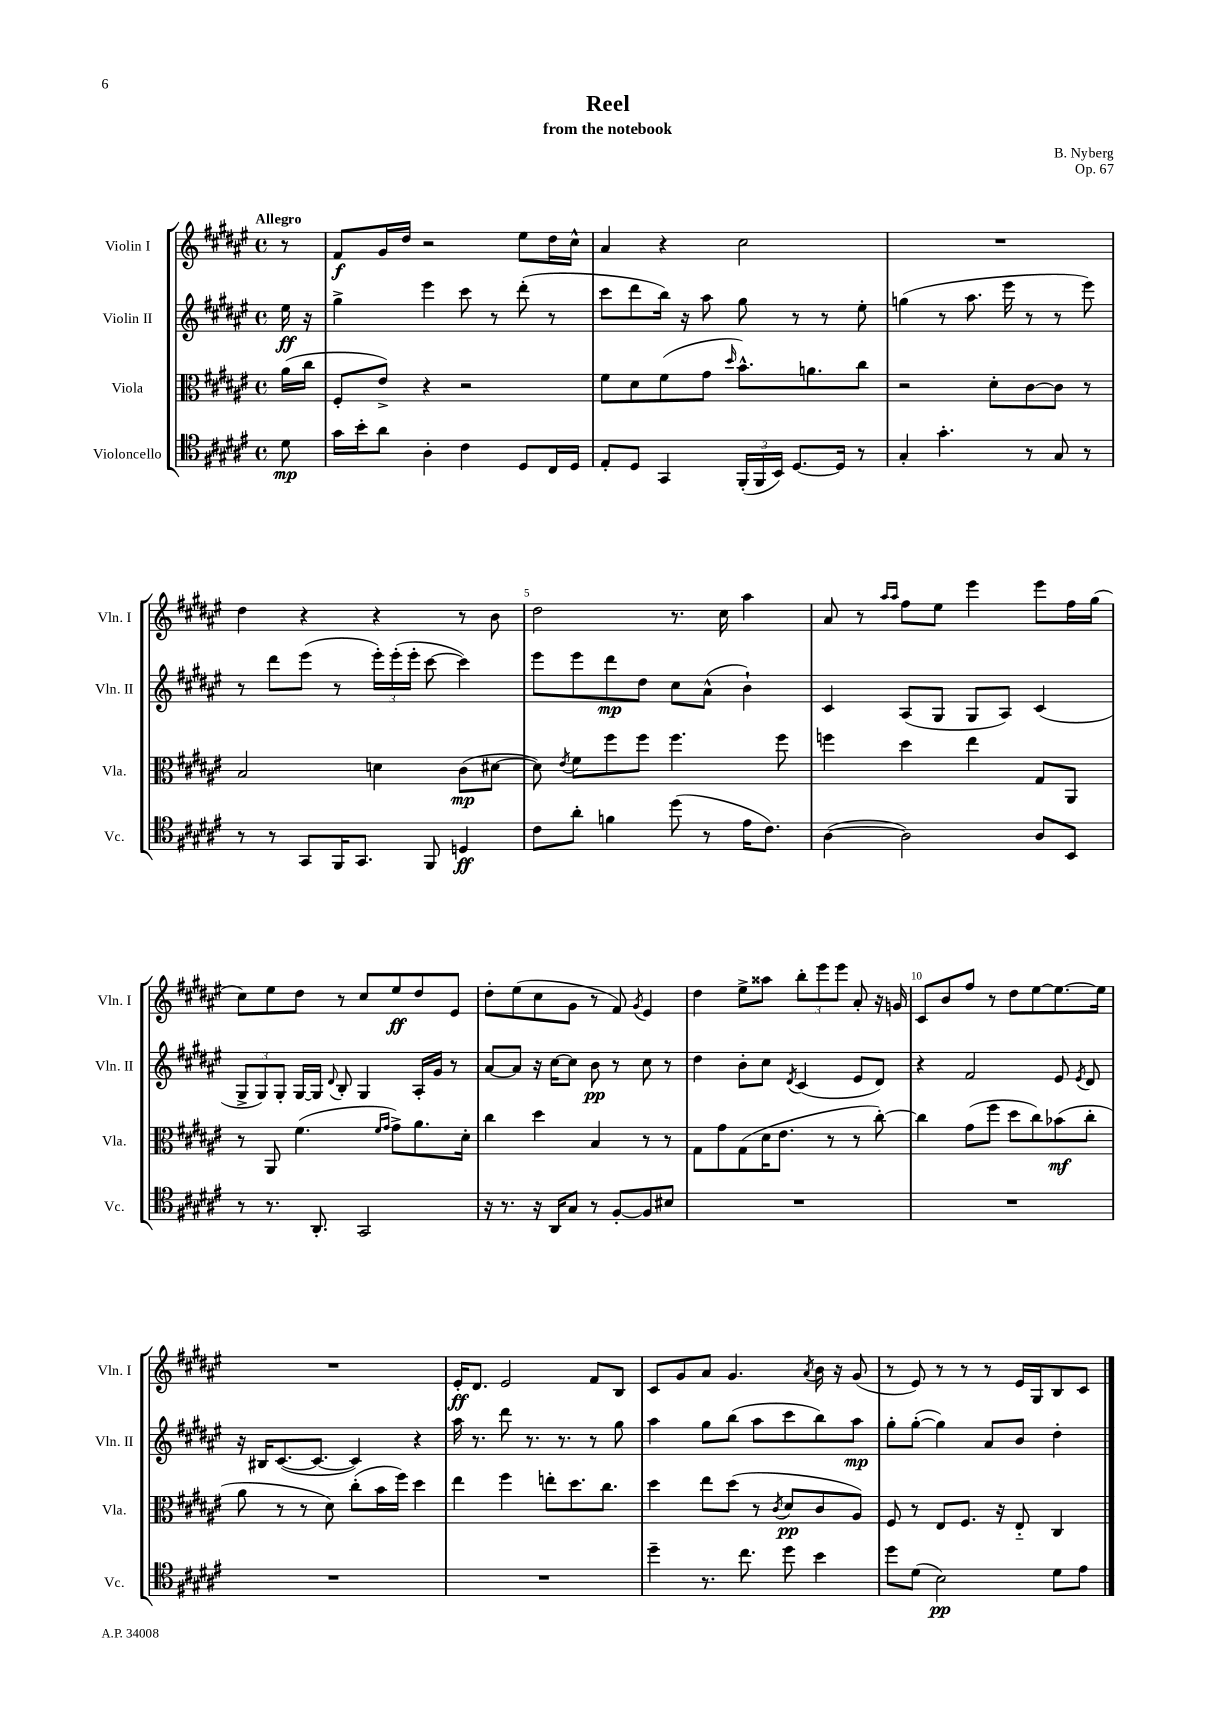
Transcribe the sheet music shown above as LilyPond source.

\header { title = "Reel" composer = "B. Nyberg" subtitle = "from the notebook" opus = "Op. 67" }
<<
\new StaffGroup <<
\new Staff = "s0" \with { instrumentName = "Violin I" shortInstrumentName = "Vln. I" } {
    \clef treble \key fis \major \defaultTimeSignature \time 4/4 \partial 8 \tempo "Allegro"
    \autoBeamOff r8 |
    fis'8[\f gis'16 dis''16] r2 eis''8[ dis''16 cis''16]-^ |
    ais'4 r4 cis''2 |
    R1 |
    dis''4 r4 r4 r8 b'8 |
    dis''2 r8. cis''16 ais''4 |
    ais'8 r8 \grace { ais''16[ ais''16] } fis''8[ eis''8] eis'''4 eis'''8[ fis''16 gis''16]( |
    cis''8[) eis''8 dis''8] r8 cis''8[ eis''8\ff dis''8 eis'8] |
    dis''8[-. eis''8( cis''8 gis'8] r8 fis'8) \acciaccatura { gis'8 } eis'4 |
    dis''4 eis''8[-> aisis''8] \tuplet 3/2 { b''8[-. eis'''8 eis'''8] } ais'8-. r16 g'16 |
    cis'8[ b'8 fis''8] r8 dis''8[ eis''8~ eis''8.~ eis''16] |
    R1 |
    eis'16[-.\ff dis'8.] eis'2 fis'8[ b8] |
    cis'8[ gis'8 ais'8] gis'4. \acciaccatura { ais'8 } b'16 r16 gis'8( |
    r8 eis'8) r8 r8 r8 eis'16[ gis16 b8 cis'8] \bar "|." |
}
\new Staff = "s1" \with { instrumentName = "Violin II" shortInstrumentName = "Vln. II" } {
    \clef treble \key fis \major \defaultTimeSignature \time 4/4 \partial 8
    \autoBeamOff eis''16\ff r16 |
    gis''4-> eis'''4 cis'''8 r8 dis'''8-.( r8 |
    cis'''8[ dis'''8 b''16]) r16 ais''8 gis''8 r8 r8 eis''8-. |
    g''4( r8 ais''8. eis'''16 r8 r8 eis'''8) |
    r8 dis'''8[ eis'''8]( r8 \tuplet 3/2 { eis'''16[-.) eis'''16-.( eis'''16]-. } cis'''8~ cis'''4) |
    eis'''8[ eis'''8 dis'''8\mp dis''8] cis''8[ ais'8]-^( b'4-!) |
    cis'4 ais8[( gis8] gis8[ ais8]) cis'4( |
    \tuplet 3/2 { gis8[-> gis8) gis8]-. } gis16[~ gis16] \appoggiatura { dis'8 } b8-. gis4 ais16[-. gis'16] r8 |
    ais'8[~ ais'8] r16 cis''16[~ cis''8] b'8\pp r8 cis''8 r8 |
    dis''4 b'8[-. cis''8] \acciaccatura { dis'8 } cis'4( eis'8[ dis'8]) |
    r4 fis'2 eis'8 \acciaccatura { eis'8 } dis'8 |
    r16 bis16[ cis'8.~( cis'8.]~ cis'4) r4 |
    ais''16 r8. dis'''8 r8. r8. r8 gis''8 |
    ais''4 gis''8[ b''8]( ais''8[ cis'''8 b''8) ais''8]\mp |
    gis''8[-. gis''8]~-.( gis''4) ais'8[ b'8] dis''4-. \bar "|." |
}
\new Staff = "s2" \with { instrumentName = "Viola" shortInstrumentName = "Vla." } {
    \clef alto \key fis \major \defaultTimeSignature \time 4/4 \partial 8
    \autoBeamOff ais'16[( cis''16] |
    fis8[-. eis'8]->) r4 r2 |
    fis'8[ dis'8 fis'8( gis'8] \grace { dis''16 } b'8.[-^) a'8. cis''8] |
    r2 dis'8[-. cis'8~ cis'8] r8 |
    b2 d'4 cis'8[\mp( dis'8]~ |
    dis'8) \acciaccatura { eis'8 } fis'8[ fis''8 fis''8] fis''4. fis''8 |
    f''4 dis''4 eis''4 gis8[ ais,8] |
    r8 ais,8 fis'4.( \grace { fis'16[ gis'16] } gis'8[->) ais'8. dis'16]-. |
    cis''4 dis''4 b4 r8 r8 |
    gis8[ gis'8 gis8( dis'16 eis'8.] r8 r8 cis''8~-.) |
    cis''4 gis'8[( fis''8] dis''8[ cis''8) bes'8\mf( cis''8]-. |
    ais'8 r8 r8 dis'8) cis''8[-.( b'16 fis''16]) dis''4 |
    eis''4 fis''4 e''8[-. dis''8. cis''8.] |
    dis''4 eis''8[ dis''8]( r8 \acciaccatura { cis'8 } dis'8[\pp cis'8 ais8]) |
    fis8 r8 eis8[ fis8.] r16 eis8-_ cis4 \bar "|." |
}
\new Staff = "s3" \with { instrumentName = "Violoncello" shortInstrumentName = "Vc." } {
    \clef tenor \key fis \major \defaultTimeSignature \time 4/4 \partial 8
    \autoBeamOff dis'8\mp |
    gis'16[ b'16-. ais'8] ais4-. cis'4 dis8[ cis16 dis16] |
    eis8[-. dis8] gis,4 \tuplet 3/2 { fis,16[-.( fis,16 b,16]) } dis8.[~ dis16] r8 |
    gis4-. gis'4.-. r8 gis8 r8 |
    r8 r8 gis,8[ fis,16 gis,8.] fis,8 d4\ff |
    cis'8[ ais'8]-. f'4 dis''8( r8 eis'16[ cis'8.]) |
    ais4~( ais2) ais8[ b,8] |
    r8 r8. ais,8.-. gis,2 |
    r16 r8. r16 ais,16[ gis8] r8 fis8[~-. fis8 bis8] |
    R1 |
    R1 |
    R1 |
    R1 |
    dis''4-- r8. cis''8. dis''8 b'4 |
    dis''8[ dis'8]( b2\pp) dis'8[ eis'8] \bar "|." |
}
>>
>>
\layout { \context { \Score \override BarNumber.break-visibility = ##(#f #t #t) barNumberVisibility = #(every-nth-bar-number-visible 5) } }
